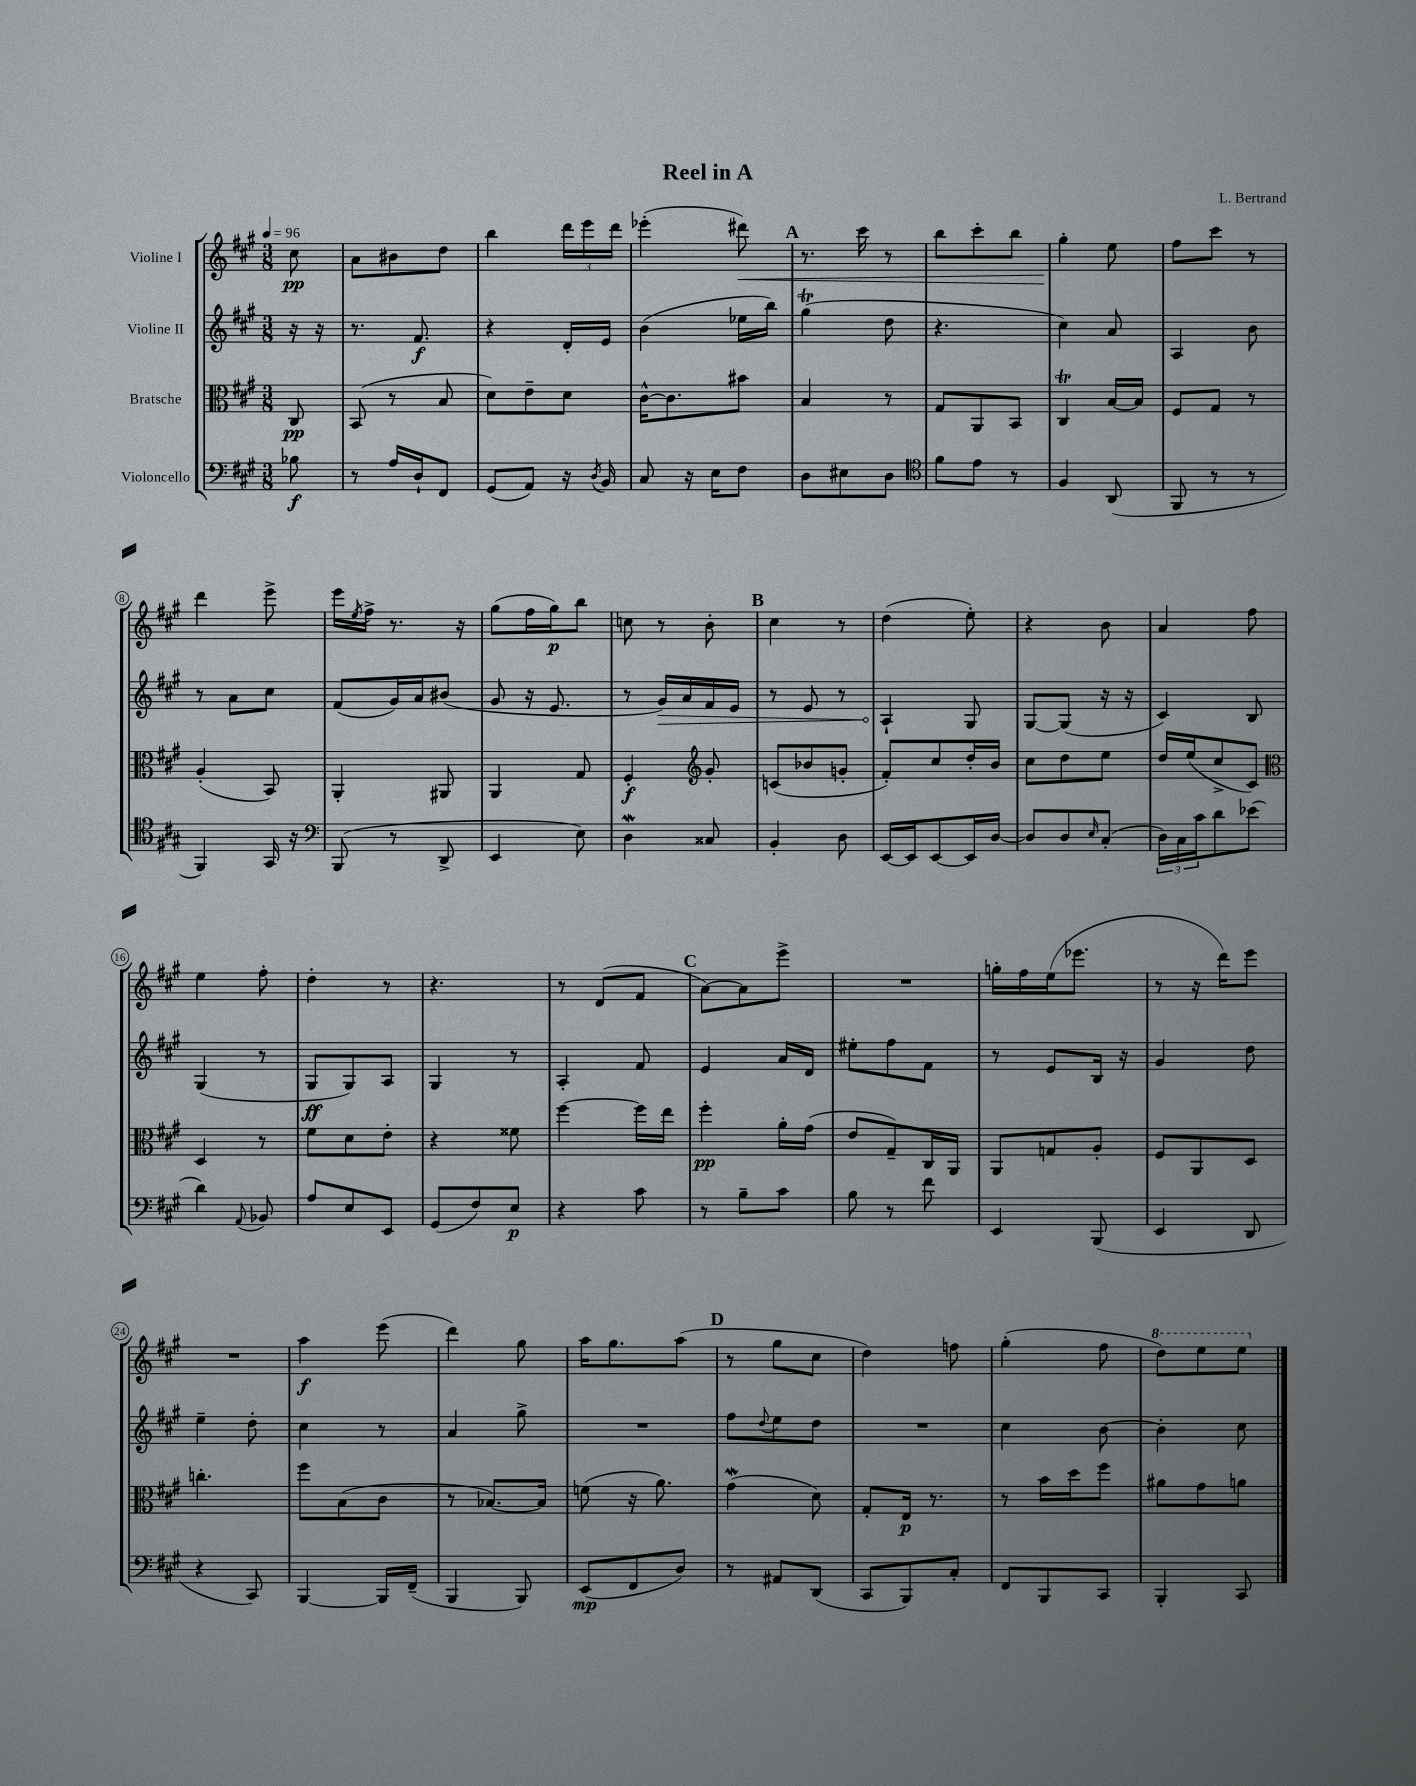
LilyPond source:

\header { title = "Reel in A" composer = "L. Bertrand" }
<<
\new StaffGroup <<
\new Staff = "s0" \with { instrumentName = "Violine I" } {
    \clef treble \key a \major \numericTimeSignature \time 3/8 \partial 8 \tempo 4 = 96
    cis''8\pp |
    a'8 bis'8 d''8 |
    b''4 \tuplet 3/2 { d'''16 e'''16 d'''16 } |
    ees'''4-.( dis'''8\<) |
    \mark \markup { \bold "A" } r8. cis'''16 r8 |
    b''8 cis'''8-. b''8 |
    gis''4-.\! e''8 |
    fis''8 cis'''8 r8 |
    d'''4 e'''8-> |
    e'''16 \acciaccatura { e''8 } fis''16-> r8. r16 |
    gis''8( fis''16 gis''16\p) b''8 |
    c''8 r8 b'8-. |
    \mark \markup { \bold "B" } cis''4 r8 |
    d''4( e''8-.) |
    r4 b'8 |
    a'4 fis''8 |
    e''4 fis''8-. |
    d''4-. r8 |
    r4. |
    r8 d'8( fis'8 |
    \mark \markup { \bold "C" } a'8~) a'8 e'''8-> |
    R4. |
    g''16-. fis''16 e''16( ees'''8. |
    r8 r16 d'''16) e'''8 |
    R4. |
    a''4\f e'''8( |
    d'''4) gis''8 |
    a''16 gis''8. a''8( |
    \mark \markup { \bold "D" } r8 gis''8 cis''8 |
    d''4) f''8 |
    gis''4-.( fis''8 |
    \ottava #1 d'''8) e'''8 e'''8 \ottava #0 \bar "|." |
}
\new Staff = "s1" \with { instrumentName = "Violine II" } {
    \clef treble \key a \major \numericTimeSignature \time 3/8 \partial 8
    r16 r16 |
    r8. fis'8.\f |
    r4 d'16-. e'16 |
    b'4( ees''16 b''16) |
    \mark \markup { \bold "A" } gis''4\trill( d''8 |
    r4. |
    cis''4) a'8 |
    a4 b'8 |
    r8 a'8 cis''8 |
    fis'8( gis'16) a'16 bis'8( |
    gis'8 r16 e'8. |
    r8 \once \override Hairpin.circled-tip = ##t gis'16\>) a'16 fis'16 e'16 |
    \mark \markup { \bold "B" } r8 e'8 r8 |
    a4-!\! gis8 |
    gis8~ gis8( r16 r16 |
    cis'4) b8 |
    gis4( r8 |
    gis8\ff gis8) a8 |
    gis4 r8 |
    a4-. fis'8 |
    \mark \markup { \bold "C" } e'4 a'16 d'16 |
    eis''8-. fis''8 fis'8 |
    r8 e'8 b16 r16 |
    gis'4 d''8 |
    e''4-- d''8-. |
    cis''4 r8 |
    a'4 gis''8-> |
    R4. |
    \mark \markup { \bold "D" } fis''8 \appoggiatura { d''8 } e''8 d''8 |
    R4. |
    cis''4 b'8~ |
    b'4-. cis''8 \bar "|." |
}
\new Staff = "s2" \with { instrumentName = "Bratsche" } {
    \clef alto \key a \major \numericTimeSignature \time 3/8 \partial 8
    cis8\pp |
    b,8( r8 b8 |
    d'8) e'8-- d'8 |
    cis'16~-^ cis'8. bis'8 |
    \mark \markup { \bold "A" } b4 r8 |
    gis8 a,8 b,8 |
    cis4\trill b16~ b16 |
    fis8 gis8 r8 |
    a4-.( b,8) |
    a,4-. ais,8 |
    a,4 gis8 |
    fis4-.\f \clef treble gis'8-. |
    \mark \markup { \bold "B" } c'8( bes'8 g'8-. |
    fis'8-.) cis''8 d''16-. b'16 |
    cis''8 d''8 e''8 |
    d''16 e''16( cis''8-> cis'8) |
    \clef alto d4 r8 |
    fis'8 d'8 e'8-. |
    r4 fisis'8 |
    fis''4~ fis''16 e''16 |
    \mark \markup { \bold "C" } fis''4-.\pp a'16-. gis'16( |
    e'8 gis8--) cis16 a,16 |
    a,8 g8 a8-. |
    fis8 a,8 d8 |
    c''4.-. |
    fis''8 b8( cis'8 |
    r8 bes8.~) bes16 |
    f'8( r16 a'8.) |
    \mark \markup { \bold "D" } gis'4\mordent( d'8) |
    gis8-. e16\p r8. |
    r8 b'16 d''16 fis''8 |
    ais'8 gis'8 a'8 \bar "|." |
}
\new Staff = "s3" \with { instrumentName = "Violoncello" } {
    \clef bass \key a \major \numericTimeSignature \time 3/8 \partial 8
    bes8\f |
    r8 a16 d16-! fis,8 |
    gis,8( a,8) r16 \acciaccatura { d8 } b,16 |
    cis8 r16 e16 fis8 |
    \mark \markup { \bold "A" } d8 eis8 d8 |
    \clef tenor fis'8 e'8 r8 |
    fis4 a,8( |
    fis,8 r8 r8 |
    fis,4) gis,16 r16 |
    \clef bass b,,8( r8 d,8-> |
    e,4 e8) |
    d4\mordent cisis8 |
    \mark \markup { \bold "B" } b,4-. d8 |
    e,16~ e,16 e,8~ e,16 d16~ |
    d8 d8 \grace { e16 } cis8-.( |
    \tuplet 3/2 { d16) cis16 cis'16 } d'8 ees'8( |
    d'4) \appoggiatura { a,8 } bes,8 |
    a8 e8 e,8 |
    gis,8( fis8) e8\p |
    r4 cis'8 |
    \mark \markup { \bold "C" } r8 b8-- cis'8 |
    b8 r8 fis'8 |
    e,4 b,,8( |
    e,4 d,8 |
    r4 cis,8) |
    b,,4~ b,,16 fis,16--( |
    b,,4 b,,8) |
    e,8\mp( fis,8 d8) |
    \mark \markup { \bold "D" } r8 ais,8 d,8( |
    cis,8 b,,8) cis8-. |
    fis,8 b,,8 cis,8 |
    b,,4-. cis,8 \bar "|." |
}
>>
>>
\layout { \context { \Score \override BarNumber.stencil = #(make-stencil-circler 0.1 0.3 ly:text-interface::print) } }
